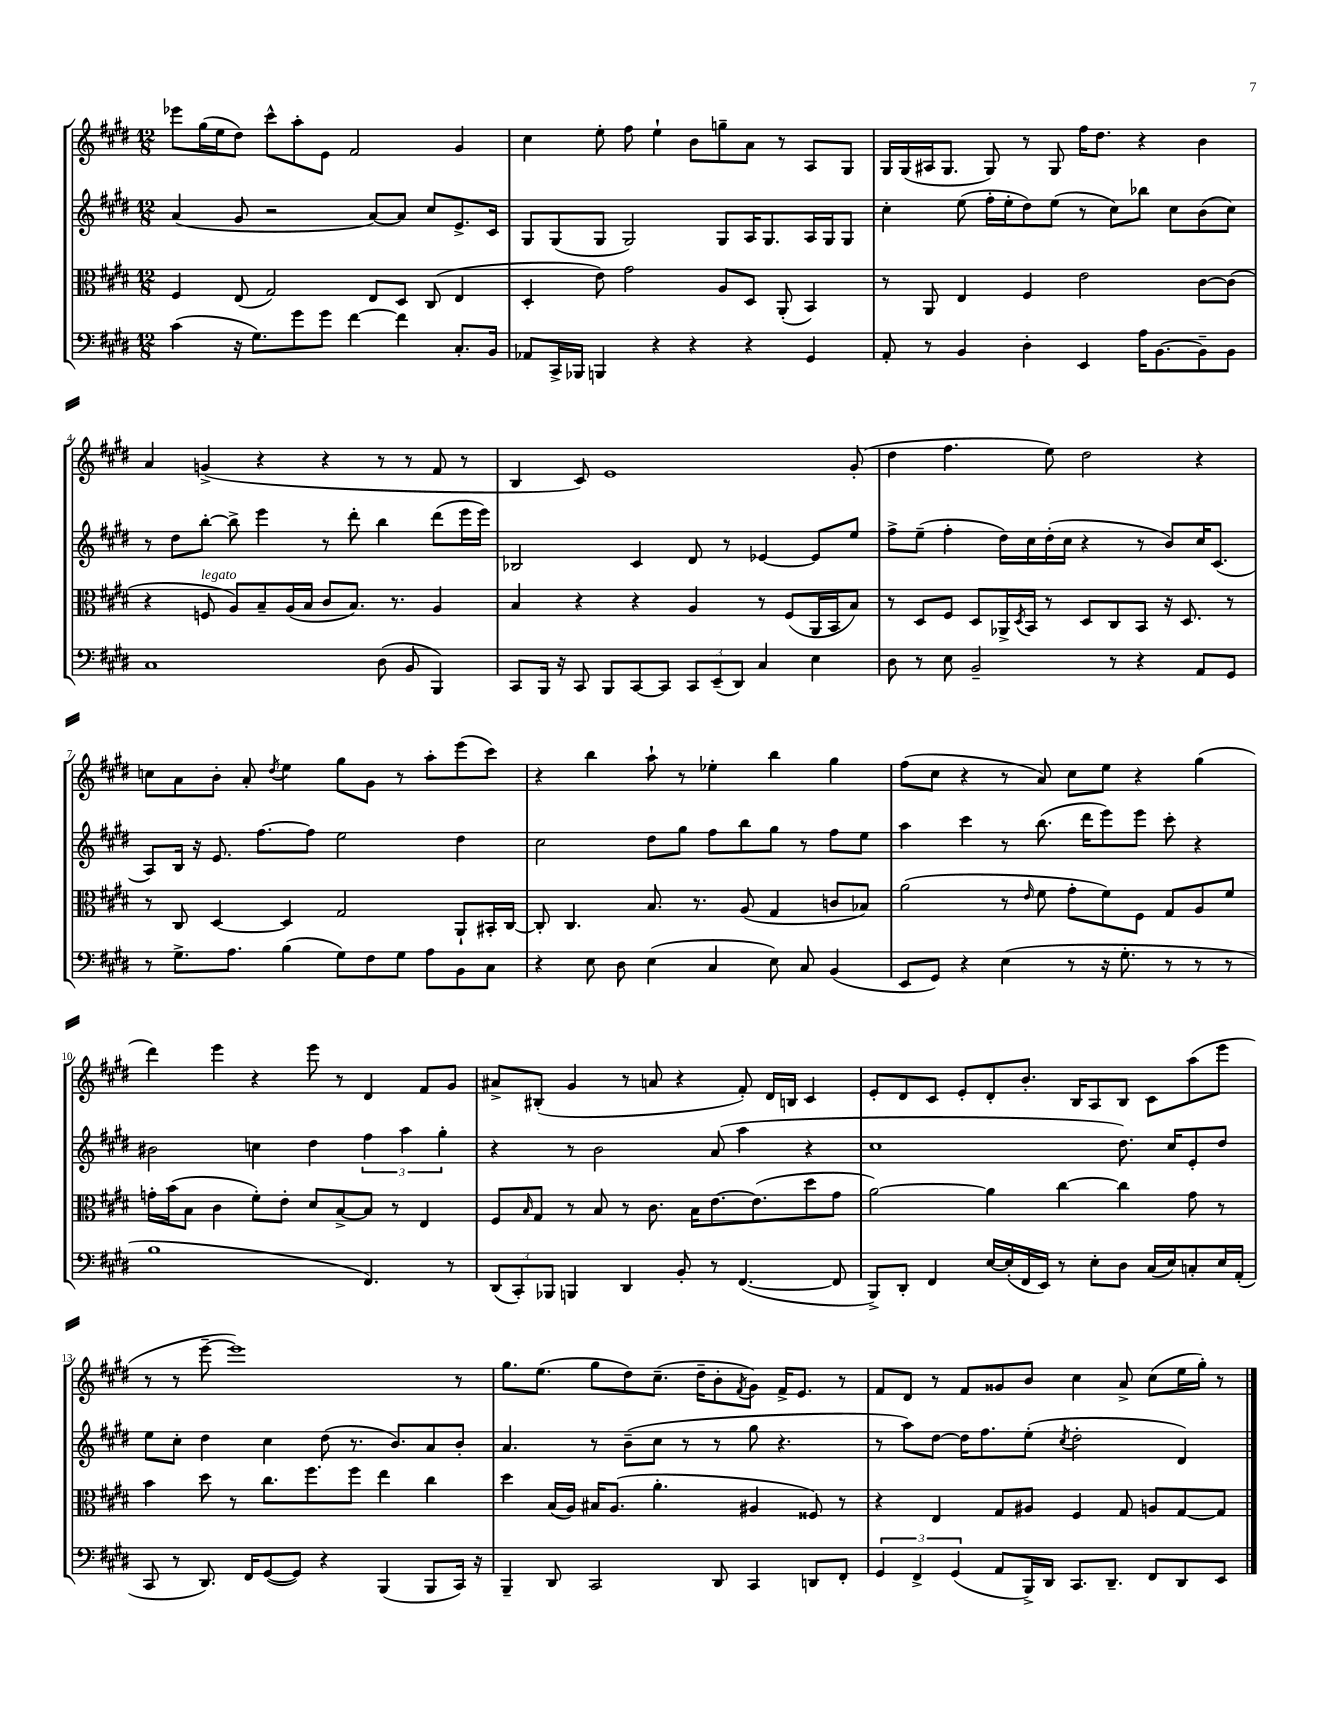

**kern	**kern	**kern	**kern
*part4	*part3	*part2	*part1
*staff4	*staff3	*staff2	*staff1
*clefF4	*clefC3	*clefG2	*clefG2
*k[f#c#g#d#]	*k[f#c#g#d#]	*k[f#c#g#d#]	*k[f#c#g#d#]
*M12/8	*M12/8	*M12/8	*M12/8
=1	=1	=1	=1
(4c#\	4F#/	(4a/	8eee-X\L
.	.	.	(16gg#\L
.	.	.	16ee\J
16r	(8E/	8g#/	8dd#\J)
8.G#\L)	.	.	.
.	2G#/)	2r	8ccc#^^\L
8g#\	.	.	8aa'\
8g#\J	.	.	8e\J
[4f#\	.	.	2f#/
.	8E/L	[8a/L)	.
4f#\]	8D#/J	8a/J]	.
.	(8C#/	8cc#/L	.
8.C#'/L	4E/	8.e^/	4g#/
16BB/Jk	.	16c#/Jk	.
=2	=2	=2	=2
8AA-X/L	4D#'/	8G#/L	4cc#\
16CC#^/L	.	(8G#/	.
16BBB-X/JJ	.	.	.
4BBBn/	8e\)	8G#/J	8ee'\
.	2g#\	2G#/)	8ff#\
4r	.	.	4ee`\
4r	.	.	8b\L
.	8A/L	8G#/L	8ggn~\
4r	8D#/J	16A/K	8a\J
.	.	8.G#/	.
.	(8AA'/	.	8r
4GG#/	4BB/)	16A/L	8A/L
.	.	16G#/J	.
.	.	8G#/J	8G#/J
=3	=3	=3	=3
8AA'/	8r	4cc#'\	16G#/LL
.	.	.	(16G#/
8r	8AA/	.	16A#X/J
.	.	.	8.G#/J
4BB/	4E/	(8ee\	.
.	.	16ff#'\LL	8G#/)
.	.	16ee'\J	.
4D#'\	4F#/	8dd#\)	8r
.	.	(8ee\J	8G#/
4EE/	2e\	8r	16ff#\KL
.	.	.	8.dd#\J
.	.	8cc#\L)	.
16A\KL	.	8bb-X\J	4r
[8.BB\	.	.	.
.	.	8cc#\L	.
8BB~\]	[8c#\L	(8b\	4b\
8BB\J	(8c#\J]	8cc#\J)	.
!!LO:LB:g=z
=4	=4	=4	=4
1C#	4r	8r	4a/
.	.	8dd#\L	.
!	!LO:TX:a:i:t=legato	!	!
.	8Fn/	[8bb'\J	(4gn^/
.	8A/L)	8bb^\]	.
.	8B~/	4eee\	4r
.	(16A/L	.	.
.	16B/JJ	.	.
.	8c#/L	8r	4r
.	8.B/J)	8ddd#'\	.
(8D#\	.	4bb\	8r
.	8.r	.	.
8BB/	.	.	8r
4BBB/)	4A/	(8ddd#\L	8f#/
.	.	16eee\L	8r
.	.	16eee\JJ)	.
=5	=5	=5	=5
8CC#/L	4B/	2B-X/	4B/
16BBB/Jk	.	.	.
16r	.	.	.
8CC#/	4r	.	8c#/)
8BBB/L	.	.	1e
[8CC#/	4r	4c#/	.
8CC#/J]	.	.	.
12CC#/L	4A/	8d#/	.
(12EE~/	.	.	.
.	.	8r	.
12DD#/J)	.	.	.
4C#/	8r	[4e-X/	.
.	(8F#/L	.	.
4E\	16AA/L	8e-/L]	.
.	16BB/J	.	.
.	8B/J)	8ee/J	(8g#'/
=6	=6	=6	=6
8D#\	8r	8ff#^\L	4dd#\
8r	8D#/L	(8ee~\J	.
8E\	8F#/J	4ff#'\	4.ff#\
2BB~/	8D#/L	.	.
.	16AA-X^/L	16dd#\LL)	.
.	8qD#/	.	.
.	16BB/JJ	16cc#\	.
.	8r	(16dd#'\	8ee\)
.	.	16cc#\JJ	.
.	8D#/L	4r	2dd#\
8r	8C#/	.	.
4r	8BB/J	8r	.
.	16r	8b/L)	.
.	8.D#/	.	.
8AA/L	.	16cc#/K	4r
.	.	(8.c#/J	.
8GG#/J	8r	.	.
!!LO:LB:g=z
=7	=7	=7	=7
8r	8r	8A/L)	8ccn\L
8.G#^\L	8C#/	16B/Jk	8a\
.	.	16r	.
.	[4D#/	8.e/	8b'\J
8.A\J	.	.	.
.	.	.	8a'/
.	.	[8.ff#\L	.
.	.	.	8qdd#/
(4B\	4D#/]	.	4ee\
.	.	8ff#\J]	.
8G#\L)	2G#/	2ee\	8gg#\L
8F#\	.	.	8g#\J
8G#\J	.	.	8r
8A\L	.	.	8aa'\L
8BB\	8AA`/L	4dd#\	(8eee\
8C#\J	16BB#X'/L	.	8ccc#\J)
.	[16C#/JJ	.	.
=8	=8	=8	=8
4r	8C#'/]	2cc#\	4r
.	4.C#/	.	.
8E\	.	.	4bb\
8D#\	.	.	.
(4E\	8.B/	8dd#\L	8aa`\
.	.	8gg#\J	8r
.	8.r	.	.
4C#/	.	8ff#\L	4ee-X'\
.	(8A/	8bb\	.
8E\)	4G#/	8gg#\J	4bb\
8C#/	.	8r	.
(4BB/	8cn/L	8ff#\L	4gg#\
.	8B-X/J)	8ee\J	.
=9	=9	=9	=9
8EE/L	(2a\	4aa\	(8ff#\L
8GG#/J)	.	.	8cc#\J
4r	.	4ccc#\	4r
(4E\	8r	8r	8r
.	16qqe/	.	.
.	8f#\	(8.bb\	8a/)
8r	8g#'\L	.	8cc#\L
.	.	16ddd#\KL	.
16r	8f#\)	8eee\)	8ee\J
8.G#'\	.	.	.
.	8F#\J	8eee\J	4r
8r	8G#/L	8ccc#'\	.
8r	8A/	4r	(4gg#\
8r	8f#/J	.	.
!!LO:LB:g=z
=10	=10	=10	=10
1B	16gn'\LL	2b#X\	4ddd#\)
.	(16b\J	.	.
.	8B\J	.	.
.	4c#\	.	4eee\
.	8f#'\L)	4ccn\	4r
.	8e'\J	.	.
.	8d#/L	4dd#\	8eee\
.	[8B^/	.	8r
4.FF#/)	8B/J]	6ff#\	4d#/
.	8r	.	.
.	.	6aa\	.
.	4E/	.	8f#/L
.	.	6gg#'\	.
8r	.	.	8g#/J
=11	=11	=11	=11
(12DD#/L	8F#/L	4r	8a#X^/L
12CC#'/)	.	.	.
.	16qqB/	.	.
.	8G#/J	.	(8B#X'/J
12BBB-X/J	.	.	.
4BBBn/	8r	8r	4g#/
.	8B/	2b\	.
4DD#/	8r	.	8r
.	8.c#\	.	8an/
8BB'/	.	.	4r
.	16B\KL	.	.
8r	[8.e\	(8a/	.
([4.FF#/	.	4aa\	8f#'/)
.	(8.e\]	.	.
.	.	.	16d#/LL
.	.	.	16Bn/JJ
.	8dd#\	4r	4c#/
8FF#/]	8g#\J	.	.
=12	=12	=12	=12
8BBB^/L)	[2a\)	1cc#	8e'/L
8DD#'/J	.	.	8d#/
4FF#/	.	.	8c#/J
.	.	.	8e'/L
[16E/LL	4a\]	.	8d#'/
(16E'/]	.	.	.
16FF#/	.	.	8.b'/J
16EE/JJ)	.	.	.
8r	[4cc#\	.	.
.	.	.	16B/KL
8E'\L	.	.	8A/
8D#\J	4cc#\]	8.dd#\)	8B/J
(16C#/LL	.	.	8c#\L
16E/J)	.	16cc#/KL	.
8Cn'/	8g#\	8e'/	(8aa\
16E/L	8r	8dd#/J	8eee\J
(16AA'/JJ	.	.	.
!!LO:LB:g=z
=13	=13	=13	=13
8CC#/	4b\	8ee\L	8r
8r	.	8cc#'\J	8r
8.DD#/)	8dd#\	4dd#\	[8eee~\
.	8r	.	1eee])
16FF#/KL	.	.	.
([8GG#/	8.cc#\L	4cc#\	.
8GG#/J])	.	.	.
.	8.ff#\	.	.
4r	.	(8dd#\	.
.	8ff#\J	8.r	.
(4BBB/	4ee\	.	.
.	.	8.b/L)	.
8BBB/L	4cc#\	8a/	.
16CC#/Jk)	.	8b'/J	8r
16r	.	.	.
=14	=14	=14	=14
4BBB~/	4dd#\	4.a/	8.gg#\L
.	.	.	(8.ee\J
8DD#/	(16B/LL	.	.
.	16A/JJ)	.	.
2CC#/	16B#X/KL	8r	8gg#\L
.	(8.A/J	.	.
.	.	(8b~\L	8dd#\)
.	4.a'\	8cc#\J	(8.cc#~\J
.	.	8r	.
.	.	.	16dd#~\KL
8DD#/	.	8r	8b'\
.	.	.	8qf#/
4CC#/	4A#X/	8gg#\	8g#\J)
.	.	4.r	16f#^/KL
.	.	.	8.e/J
8DDn/L	8F##X/)	.	.
8FF#'/J	8r	.	8r
=15	=15	=15	=15
6GG#/	4r	8r	8f#/L
.	.	8aa\L)	8d#/J
6FF#^/	.	.	.
.	4E/	[8dd#\J	8r
(6GG#/	.	.	.
.	.	16dd#\KL]	8f#/L
.	.	8.ff#\	.
8AA/L	8G#/L	.	8g##X/
16BBB^/L)	8A#X/J	(8ee'\J	8b/J
16DD#/JJ	.	.	.
.	.	8qcc#/	.
8.CC#/L	4F#/	2dd#'\	4cc#\
8.DD#~/J	.	.	.
.	8G#/	.	8a^/
8FF#/L	8An/L	.	(8cc#\L
8DD#/	[8G#/	4d#/)	16ee\L
.	.	.	16gg#'\JJ)
8EE/J	8G#/J]	.	8r
==	==	==	==
*-	*-	*-	*-
